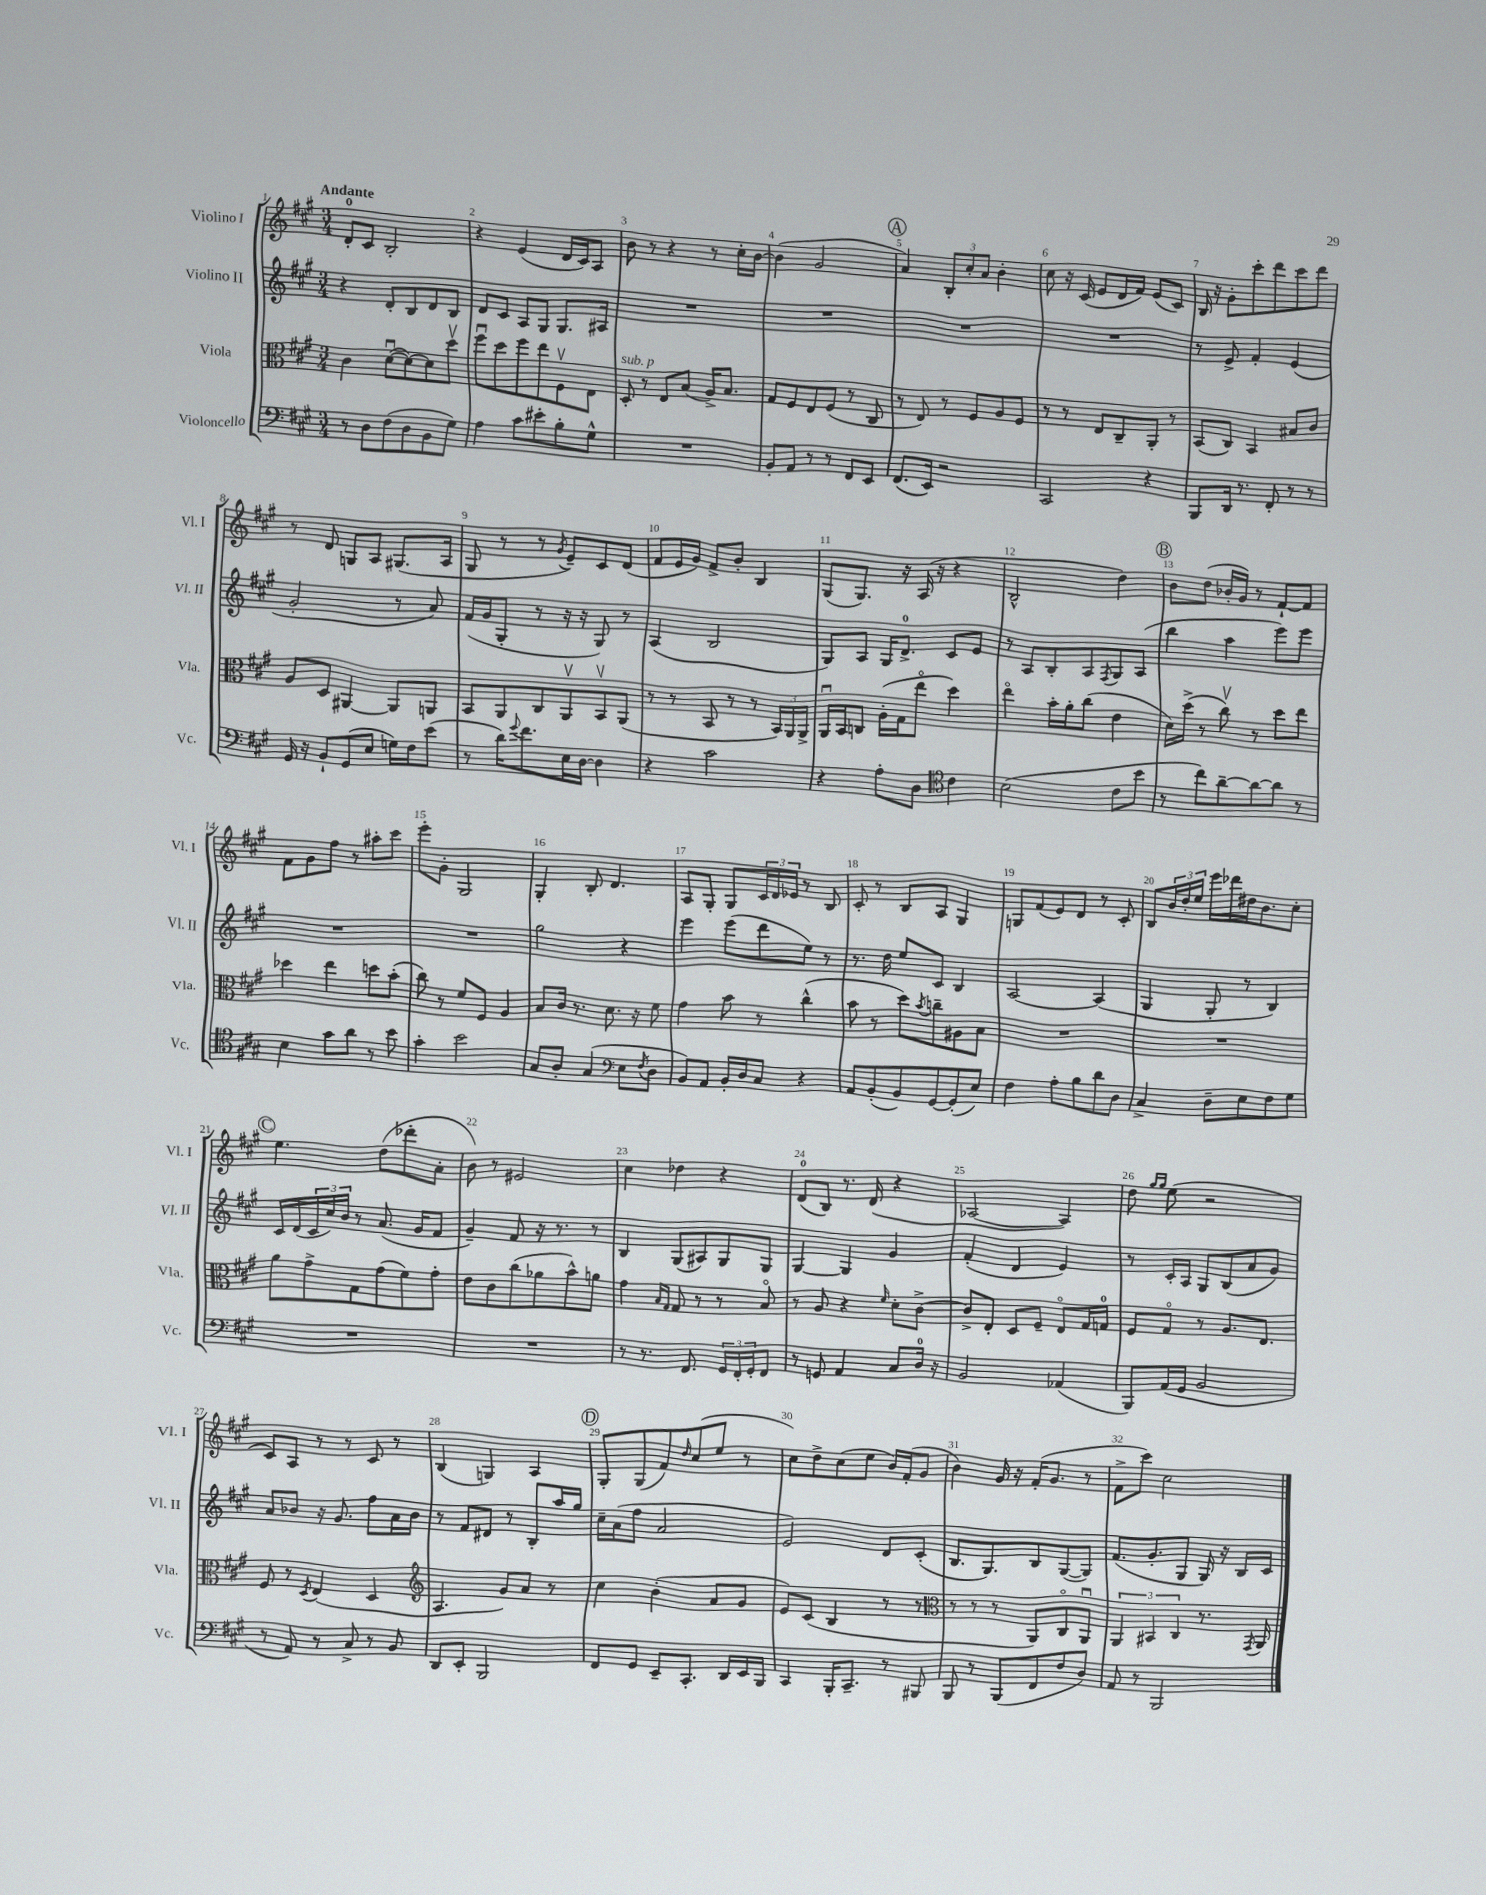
<<
\new StaffGroup <<
\new Staff = "s0" \with { instrumentName = "Violino I" shortInstrumentName = "Vl. I" } {
    \clef treble \key a \major \numericTimeSignature \time 3/4 \tempo "Andante"
    d'8-0-. cis'8 b2-. |
    r4 e'4( d'16 cis'16) a8 |
    b'8 r8 r4 r8 cis''16-. b'16~ |
    b'4( gis'2 |
    \mark \markup { \circle "A" } a'4) \tuplet 3/2 { b8-. cis''8-. a'8 } b'4-. |
    cis''8 r16 cis'16( e'8 d'16 fis'16) e'8( cis'8) |
    b16 r16 gis'8-. cis'''8-. d'''8 cis'''8 d'''8 |
    r8 d'8 g8 a8 gis8.( a16 |
    gis8 r8 r8 \acciaccatura { gis'8 } e'8--) cis'8 d'8( |
    fis'8 e'16 gis'16) fis'8-> b'8-. b4 |
    gis8( gis8.) r16 a16( r16 r4 |
    b2-^ d''4) |
    \mark \markup { \circle "B" } b'8 d''8( bes'16-. gis'16) r8 fis'8~-! fis'8 |
    fis'8 gis'8 fis''8 r8 ais''8-. cis'''8 |
    e'''8-. gis'8-. gis2 |
    gis4-. b8-. d'4. |
    a8 gis8-. gis8 \tuplet 3/2 { cis'16 d'16 ees'16 } r8 b8 |
    cis'8-. r8 b8 a8 gis4 |
    g8 fis'8( e'8) d'8 r8 cis'8-. |
    b8 \tuplet 3/2 { b'16 d''16-. e''16 } e'''16 des'''16 dis''16 b'8. cis''8-. |
    \mark \markup { \circle "C" } e''4. d''8( des'''8-. a'8-. |
    b'8) r8 eis'2 |
    cis''4 des''4 r4 |
    d'8-0( b8) r8. d'16( r4 |
    aes2~ aes4) |
    d''8 \grace { gis''16 gis''16 } e''8( r2 |
    cis'8) a8 r8 r8 cis'8 r8 |
    b4( g4) a4 |
    \mark \markup { \circle "D" } gis8-. gis8( fis'8) \grace { d''16 } cis''8( e''8 r8 |
    cis''8) d''8-> cis''8( e''8 b'16) fis'16-.( gis'8 |
    b'4) gis'16 r16 fis'16-.( gis'8. r8 |
    fis'8-> cis'''8) cis''2 \bar "|." |
}
\new Staff = "s1" \with { instrumentName = "Violino II" shortInstrumentName = "Vl. II" } {
    \clef treble \key a \major \numericTimeSignature \time 3/4
    r4 d'8-. b8 d'8 b8 |
    d'8 cis'8 a8 gis8 gis8. ais16 |
    R2. |
    R2. |
    \mark \markup { \circle "A" } R2. |
    R2. |
    r8 e'8-> fis'4-. e'4( |
    gis'2-. r8 a'8) |
    fis'16( gis'16 gis8-. r8 r16 r16 gis8) r8 |
    a4( b2 |
    gis8) a8 gis16 d'8.-0-> cis'8 e'8 |
    r8 a8 b8-. a8 \acciaccatura { fis8 } gis8 a8( |
    \mark \markup { \circle "B" } b''4 a''4 e'''8) e'''8 |
    R2. |
    R2. |
    gis''2 r4 |
    e'''4 e'''8( d'''8 e''8) r8 |
    r8. d''16 e''8 cis'8 b4 |
    a2~ a4( |
    gis4 gis8-. r8 b4) |
    \mark \markup { \circle "C" } cis'16 d'16( \tuplet 3/2 { cis'16 cis''16) b'16 } r8 a'8.( gis'16 fis'8 |
    gis'4--) fis'8 r16 r8. r8 |
    b4 gis8( ais8) gis8 gis8 |
    gis4~ gis4 gis'4 |
    fis'4-.( d'4 e'4) |
    r8 cis'16-. a16 gis8 b8( a'8 gis'8) |
    a'8 bes'8 r16 gis'8. fis''8 a'16 bes'16 |
    r8 fis'8 dis'8 r8 b8-. a''16 gis''16 |
    \mark \markup { \circle "D" } cis''16-- a'16( fis''8 a'2 |
    e'2) d'8 cis'8-.( |
    b8. gis8.) b8 gis8~( gis8) |
    fis'8.( gis'8.-. gis8 gis16) r16 b16 cis'16 \bar "|." |
}
\new Staff = "s2" \with { instrumentName = "Viola" shortInstrumentName = "Vla." } {
    \clef alto \key a \major \numericTimeSignature \time 3/4
    cis'4 d'8~\downbow( d'8~) d'8 d''8\upbow |
    fis''8\downbow d''8 fis''8 e''8 fis8\upbow e8 |
    d8-.^\markup { \italic "sub. p" } r8 e8 b8( a16->) b8. |
    gis8 fis8 e8 fis8( r8 cis8 |
    \mark \markup { \circle "A" } r8 e8) r8 fis8 a8 fis8 |
    r8 r8 e8 cis8-- a,8-. r8 |
    b,8( cis8) b,4 bis8 cis'8 |
    a8 d8 ais,4~ ais,8 a,8 |
    b,8 a,8 cis8 a,8\upbow b,8\upbow a,8( |
    r8 r8 b,8 r8 r8 \tuplet 3/2 { b,16) a,16 a,16-> } |
    a,16\downbow b,16 c8 a16-.( gis16 e''8\flageolet d''4) |
    e''4\flageolet b'16-. a'16-. cis''8( e'4 |
    \mark \markup { \circle "B" } d'16) d''16->( r8 cis''8\upbow) r8 d''8 e''8 |
    des''4 e''4 d''8 b'8-.( |
    cis''8) r8 fis'8 fis8 a4 |
    b8 cis'16 r8. d'8. r16 fis'8 |
    gis'4 b'8 r8 cis''4-^( |
    b'8 r8 d''8) \acciaccatura { b'8 } c''8-- ais8 b8 |
    R2. |
    R2. |
    \mark \markup { \circle "C" } a'8 gis'8-> gis8 gis'8( fis'8) gis'8-. |
    e'8 cis'8 cis''8( aes'8 b'8-^) a'8 |
    gis'4 \grace { b16 gis16 } gis8 r8 r8 b8\flageolet |
    r8 a8 r4 \grace { fis'16 } d'8-. cis'8~-> |
    cis'8-> e8-. d8 fis8-- e8\flageolet gis16 g16-0 |
    fis8 gis8\flageolet r8 a8. e8. |
    fis8 r8 \acciaccatura { d8 } e4( d4 |
    \clef treble a4. gis'8) a'8 r8 |
    \mark \markup { \circle "D" } cis''4 b'4-.( a'8 gis'8 |
    e'8) cis'8( b4 r8 r8 |
    \clef alto r8 r8 r8 a,8) cis8\flageolet a,8\downbow |
    \tuplet 3/2 { a,4 bis,4 cis4 } r8. \acciaccatura { gis,8 } a,16 \bar "|." |
}
\new Staff = "s3" \with { instrumentName = "Violoncello" shortInstrumentName = "Vc." } {
    \clef bass \key a \major \numericTimeSignature \time 3/4
    r8 d8 fis8( d8 b,8 gis8) |
    a4 cis'8 eis'8-. b8-. gis8-^ |
    R2. |
    b,8-. a,8 r8 r8 fis,8 e,8 |
    \mark \markup { \circle "A" } fis,8.( e,16) r2 |
    cis,2 r4 |
    b,,8 d,16 r8. fis,8-. r8 r8 |
    gis,16 r16 b,8-! gis,8( e8 g16) fis16 e'8( |
    r8 d'16) \appoggiatura { gis'8 } fis'8. e16 d16~ d4 |
    r4 cis'2 |
    r4 a8-. d8 \clef tenor cis'4 |
    b2( cis'8 b'8 |
    \mark \markup { \circle "B" } r8 cis''8) a'8~-- a'8~ a'8 r8 |
    b4 gis'8 a'8 r8 b'8 |
    gis'4-. b'2 |
    gis8 a8-. gis4( \clef bass e8 \acciaccatura { fis8 } d8 |
    b,8) a,8 b,16-. d16 cis8 r4 |
    a,8 b,8-.( b,8) gis,8~ gis,8-.( e8) |
    fis4 a8-. b8 d'8 d8 |
    cis4-> d8-- e8 fis8 gis8 |
    \mark \markup { \circle "C" } R2. |
    R2. |
    r8 r8. fis,8. \tuplet 3/2 { gis,16 fis,16-. gis,16-. } fis,8 |
    r8 g,8 a,4 cis8 d16-0 r16 |
    b,2 aes,4( |
    b,,8) a,16( gis,16 b,2 |
    r8 a,8) r8 cis8-> r8 b,8 |
    d,8 e,8-. b,,2 |
    \mark \markup { \circle "D" } fis,8 gis,8 e,8-- cis,8.-. d,16 e,16 b,,16 |
    cis,4 b,,16-. cis,8.-- r8 bis,,8 |
    b,,8 r8 b,,8( fis,8 fis8 d8) |
    a,8 r8 b,,2 \bar "|." |
}
>>
>>
\layout { \context { \Score \override BarNumber.break-visibility = ##(#f #t #t) barNumberVisibility = #all-bar-numbers-visible } }
